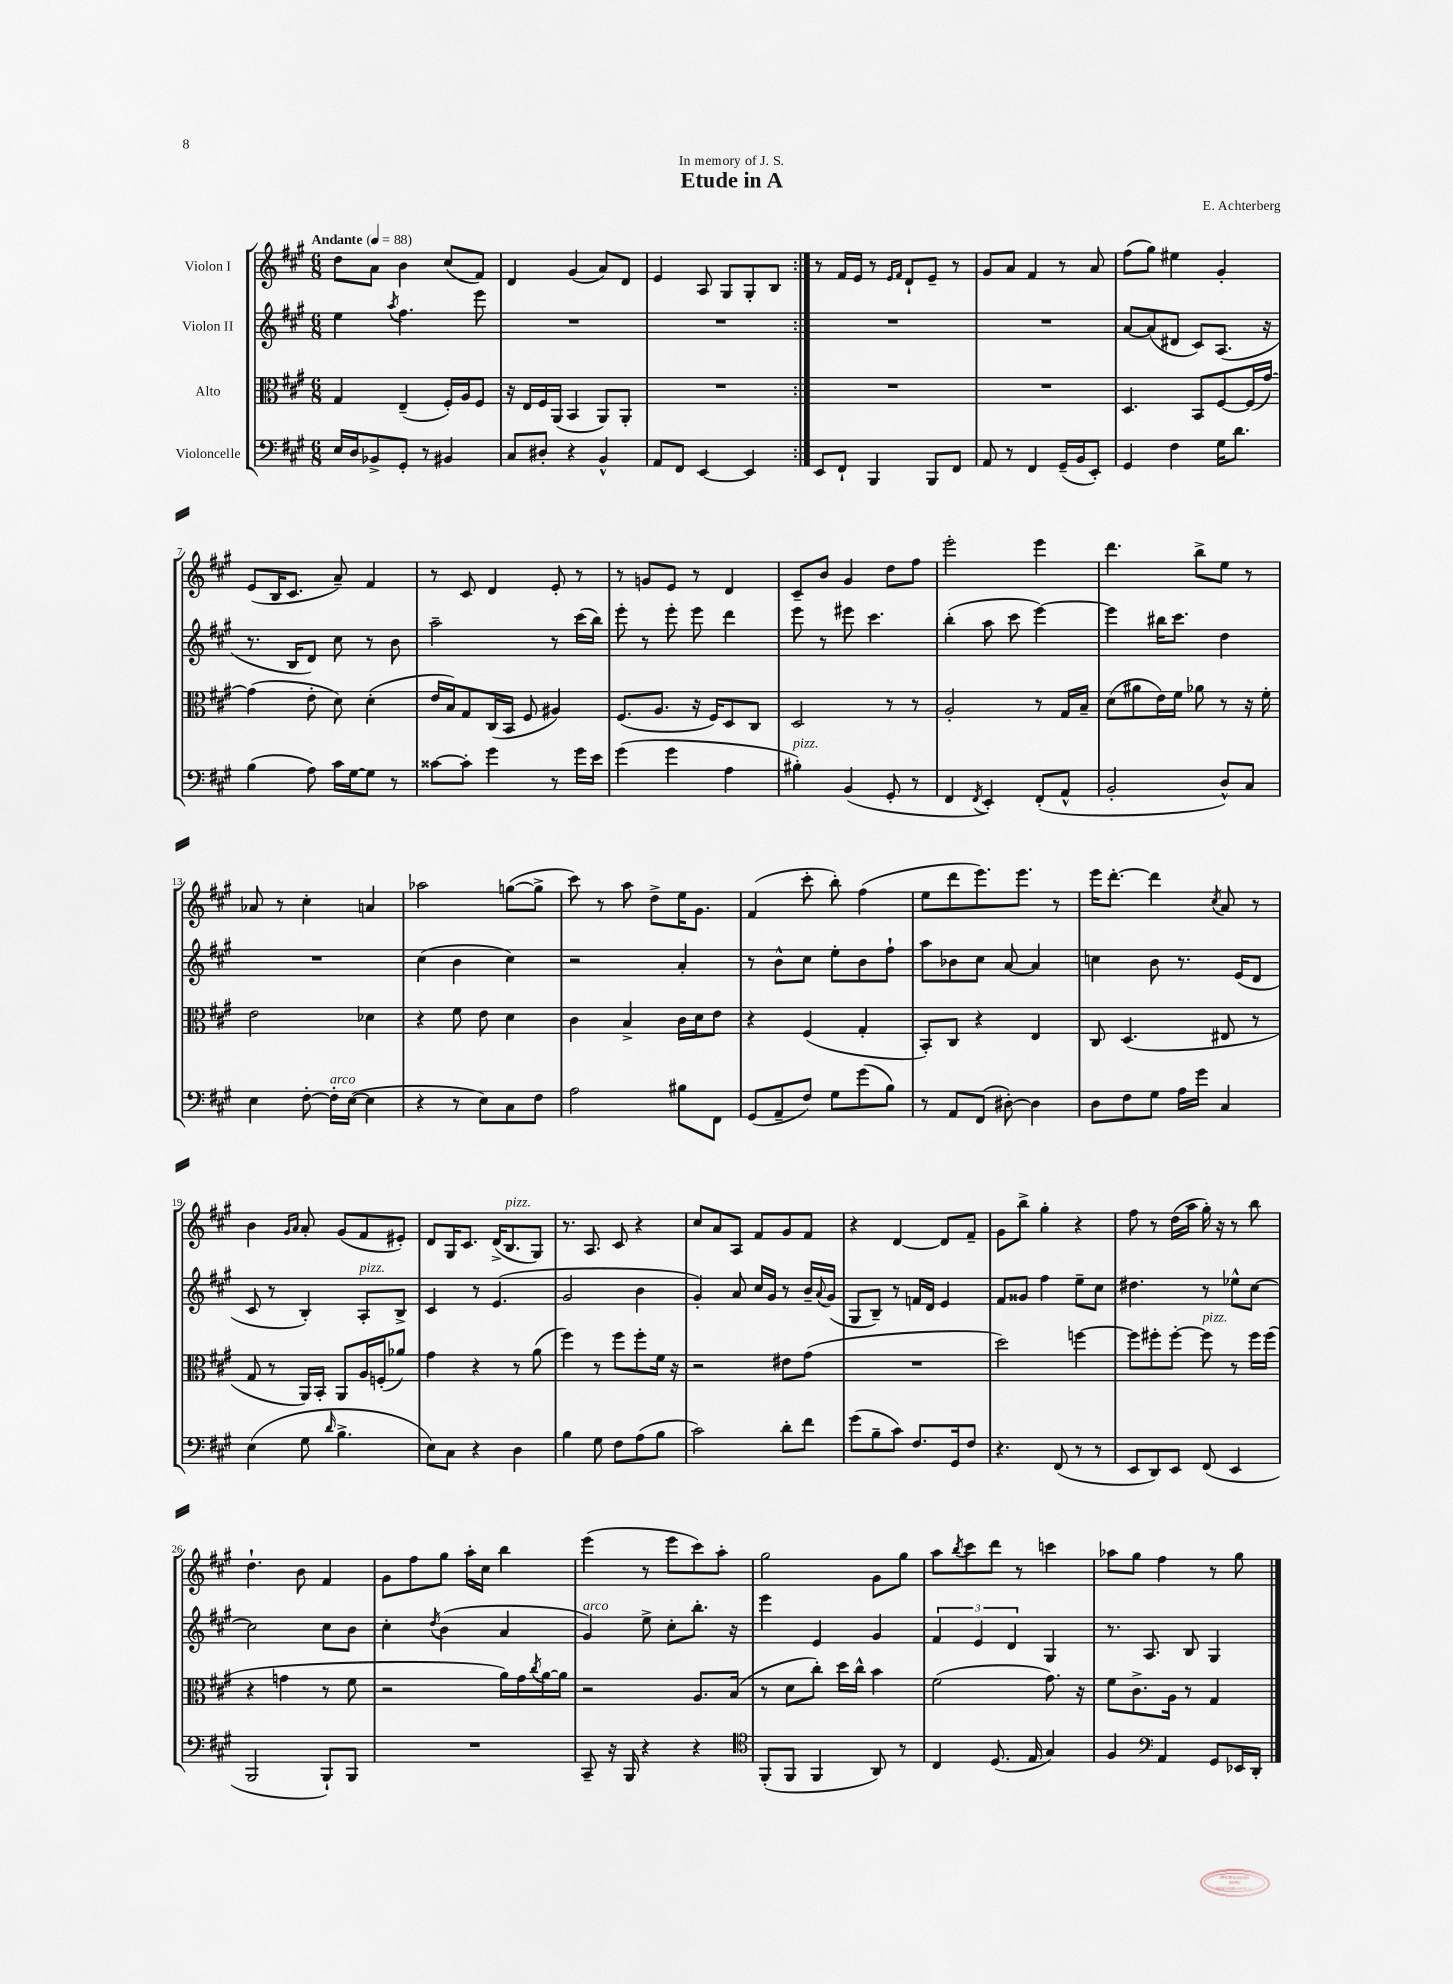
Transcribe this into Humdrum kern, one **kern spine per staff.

**kern	**kern	**kern	**kern
*staff4	*staff3	*staff2	*staff1
*clefF4	*clefC3	*clefG2	*clefG2
*k[f#c#g#]	*k[f#c#g#]	*k[f#c#g#]	*k[f#c#g#]
*M6/8	*M6/8	*M6/8	*M6/8
*MM88	*MM88	*MM88	*MM88
16E/LL	4G#/	4ee\	8dd\L
16D/J	.	.	.
8BB-^/	.	.	8a\J
.	.	8qaa/	.
8GG#'/J	(4E~/	4.ff#\	4b\
8r	.	.	.
4BB#/	16F#'/LL)	.	(8cc#/L
.	16A/J	.	.
.	8F#/J	8eee\	8f#/J)
=	=	=	=
8C#/L	16r	2.r	4d/
.	16E/LL	.	.
8D#'/J	16F#/	.	.
.	(16AA/JJ	.	.
4r	4BB/	.	(4g#/
4BB^^/	8AA/L)	.	8a/L)
.	8AA'/J	.	8d/J
=	=	=	=
8AA/L	2.r	2.r	4e/
8FF#/J	.	.	.
[4EE/	.	.	8A/
.	.	.	8G#/L
4EE/]	.	.	8G#'/
.	.	.	8B/J
=:|!	=:|!	=:|!	=:|!
8EE/L	2.r	2.r	8r
8FF#`/J	.	.	16f#/LL
.	.	.	16e/JJ
4BBB/	.	.	8r
.	.	.	16qqe/LL
.	.	.	16qqf#/JJ
.	.	.	8d`/L
8BBB/L	.	.	8e~/J
8FF#/J	.	.	8r
=	=	=	=
8AA/	2.r	2.r	8g#/L
8r	.	.	8a/J
4FF#/	.	.	4f#/
(16GG#~/LL	.	.	8r
16BB/J	.	.	.
8EE'/J)	.	.	8a/
=	=	=	=
4GG#/	4.D/	[8a/L	(8ff#\L
.	.	(8a/]	8gg#\J)
4F#\	.	8d#/J	4ee#\
.	8BB/L	8c#/L)	.
16G#\LK	[8F#/	(8.A/J	4g#'/
8.d\J	.	.	.
.	(16F#/]L	.	.
.	[16g#/JJ)	16r	.
=	=	=	=
(4B\	(4g#\]	8.r	(8e/L
.	.	.	16B/K
.	.	16B/LK	8.c#/J
8A\)	8e'\	8d/J)	.
16c#\LL	8d\)	8cc#\	8a~/)
[16G#\J	.	.	.
8G#\]J	(4d'\	8r	4f#/
8r	.	8b\	.
=	=	=	=
[8c##\L	16e/LL	2aa~\	8r
.	16B/J)	.	.
8c##'\]J	8G#/	.	8c#/
4g#\	(16C#/L	.	4d/
.	16BB/JJ	.	.
.	8F#/	.	.
8r	4A#/)	8r	8e'/
16g#\LL	.	(16ccc#\LL	8r
16e\JJ	.	16bb\JJ)	.
=	=	=	=
(4g#\	(8.F#/L	8eee'\	8r
.	.	8r	8g/L
.	8.A/J	.	.
4g#\	.	8eee'\	8e/J
.	16r	8eee\	8r
.	16F#/LK)	.	.
4A\	8D/	4ddd\	4d/
.	8C#/J	.	.
=	=	=	=
4B#'\)	2D/	8eee\	8c#~/L
.	.	8r	8b/J
(4BB/	.	8eee#\	4g#/
.	.	4.ccc#\	.
8GG#'/	8r	.	8dd\L
8r	8r	.	8ff#\J
=	=	=	=
4FF#/	2A'/	(4bb'\	2eee'\
8qFF#/	.	.	.
4EE'/)	.	8aa\	.
.	.	8ccc#\	.
(8FF#'/L	8r	[4eee\)	4eee\
8AA^^/J	16G#/LL	.	.
.	16B~/JJ	.	.
=	=	=	=
2BB'/	(8d\L	4eee\]	4.ddd\
.	8a#\	.	.
.	16e\L)	16bb#\LK	.
.	16f#\JJ	8.ccc#\J	.
.	8a-\	.	8bb^\L
8D^^/L)	8r	4dd\	8ee\J
8C#/J	16r	.	8r
.	16f#'\	.	.
=	=	=	=
4E\	2e\	2.r	8a-/
.	.	.	8r
[8F#'\	.	.	4cc#'\
16F#'\]LL	.	.	.
([16E\JJ	.	.	.
4E\]	4d-\	.	4a/
=	=	=	=
4r	4r	(4cc#\	2aa-\
8r	8f#\	4b\	.
8E\L)	8e\	.	.
8C#\	4d\	4cc#\)	([8gg\L
8F#\J	.	.	8gg^\]J
=	=	=	=
2A\	4c#\	2r	8ccc#\)
.	.	.	8r
.	4B^/	.	8aa\
.	.	.	8dd^\L
8B#\L	16c#\LL	4a'/	16ee\K
.	16d\J	.	8.g#\J
8FF#\J	8e\J	.	.
=	=	=	=
(8GG#/L	4r	8r	(4f#/
8AA~/	.	8b^^\L	.
8F#/J)	(4F#/	8cc#\J	8ccc#'\
8G#\L	.	8ee'\L	8bb'\)
(8g#\	4G#'/	8b\	(4ff#\
8B\J)	.	8ff#`\J	.
=	=	=	=
8r	8BB'/L)	8aa\L	8ee\L
8AA/L	8C#/J	8b-\	8ddd\
(8FF#/J	4r	8cc#\J	8.eee\)
[8D#'\)	.	[8a/	.
.	.	.	8.eee\J
4D#\]	4E/	4a/]	.
.	.	.	8r
=	=	=	=
8D\L	8C#/	4cc\	16eee\LK
.	.	.	[8.ddd'\J
8F#\	(4.D/	.	.
8G#\J	.	8b\	4ddd\]
16A\LL	.	8.r	.
16g#\JJ	.	.	.
.	.	.	8qcc#/
4C#/	8E#/	.	8a/
.	.	(16e/LK	.
.	8r	8d/J	8r
=	=	=	=
(4E\	8G#/	8c#/	4b\
.	8r	8r	.
.	.	.	16qqg#/LL
.	.	.	16qqa/JJ
8G#\	16AA/LL)	4B'/)	8a'/
.	16BB'/JJ	.	.
16qqd/	.	.	.
4.B^\	8AA/L	.	(8g#/L
.	16A/L	8A'/L	8f#/
.	(16F'/J	.	.
.	8a-/J)	8B^/J	8e#'/J)
=	=	=	=
8E\L)	4g#\	4c#/	8d/L
8C#\J	.	.	16G#/K
.	.	.	8.c#/J
4r	4r	8r	.
.	.	(4.e/	(16d^/LK
.	.	.	8.B/
4D\	8r	.	.
.	(8a\	.	8G#/J)
=	=	=	=
4B\	4ff#\)	2g#/	8.r
.	.	.	8.A/
8G#\	8r	.	.
8F#\L	8ff#\L	.	8c#/
(8A\	8ff#'\	4b\	4r
8B\J	16f#\Jk	.	.
.	16r	.	.
=	=	=	=
2c#\)	2r	4g#'/)	8cc#/L
.	.	.	8a/
.	.	8a/	8A/J
.	.	16cc#/LL	8f#/L
.	.	16g#/JJ	.
8d'\L	8e#\L	8r	8g#/
8f#\J	(8g#\J	16b~/LL	8f#/J
.	.	8qqa/	.
.	.	(16g#/JJ	.
=	=	=	=
(8g#\L	2.r	8G#/L	4r
8B~\	.	8B~/J)	.
8c#\J)	.	8r	[4d/
8.F#/L	.	16f/LL	.
.	.	16d/JJ	.
.	.	4e/	8d/]L
16GG#/k	.	.	.
8F#/J	.	.	8f#~/J
=	=	=	=
4.r	2dd\)	8f#/L	8g#\L
.	.	8g##/J	8bb^\J
.	.	4ff#\	4gg#'\
(8FF#/	.	.	.
8r	[4ff\	8ee~\L	4r
8r	.	8cc#\J	.
=	=	=	=
8EE/L	8ff\]L	4.dd#\	8ff#\
8DD/)	8ff#'\	.	8r
8EE/J	[8ff#'\J	.	(16dd\LL
.	.	.	16aa\JJ
(8FF#/	8ff#\]	8r	16gg#'\)
.	.	.	16r
4EE/	8r	8ee-^^\L	8r
.	16ff#\LL	[8cc#\J	8bb\
.	(16ff#\JJ	.	.
=	=	=	=
2BBB/	4r	2cc#\]	4.dd`\
.	4g\	.	.
.	.	.	8b\
8BBB`/L)	8r	8cc#\L	4f#/
8BBB/J	8f#\	8b\J	.
=	=	=	=
2.r	2r	4cc#'\	8g#\L
.	.	.	8ff#\
.	.	8qdd/	.
.	.	(4b\	8gg#\J
.	.	.	16aa'\LL
.	.	.	16cc#\JJ
.	16a\LL)	4a/	4bb\
.	16g#\	.	.
.	8qcc#/	.	.
.	[16a\	.	.
.	16a\]JJ	.	.
=	=	=	=
8CC#~/	2r	4g#/)	(4eee\
16r	.	.	.
16BBB/	.	.	.
4r	.	8ee^\	8r
.	.	8cc#'\L	8eee\L
4r	8.A/L	8.bb'\J	8ccc#\)
.	.	.	8aa'\J
.	(16B/Jk	16r	.
=	=	=	=
*clefC4	*	*	*
(8FF#'/L	8r	4eee\	2gg#\
8FF#/J	8d\L	.	.
4FF#/	8cc#'\J)	4e/	.
.	16dd\LL	.	.
.	16cc#^^\JJ	.	.
8AA/)	4b\	4g#/	8g#\L
8r	.	.	8gg#\J
=	=	=	=
4C#/	(2f#\	6f#/	8aa\L
.	.	.	8qbb/
.	.	.	8ccc#\
.	.	6e/	.
(8.D/	.	.	8ddd\J
.	.	6d/	.
.	.	.	8r
16E/	.	.	.
4G#/)	8.g#\)	4G#/	4ccc\
.	16r	.	.
=	=	=	=
4F#/	8f#\L	8.r	8aa-\L
.	8.c#^\	.	8gg#\J
.	.	8.A/	.
*clefF4	*	*	*
4AA/	.	.	4ff#\
.	16A\Jk	.	.
.	8r	8B/	.
8GG#/L	4G#/	4G#/	8r
16EE-/L	.	.	8gg#\
16DD'/JJ	.	.	.
==	==	==	==
*-	*-	*-	*-
